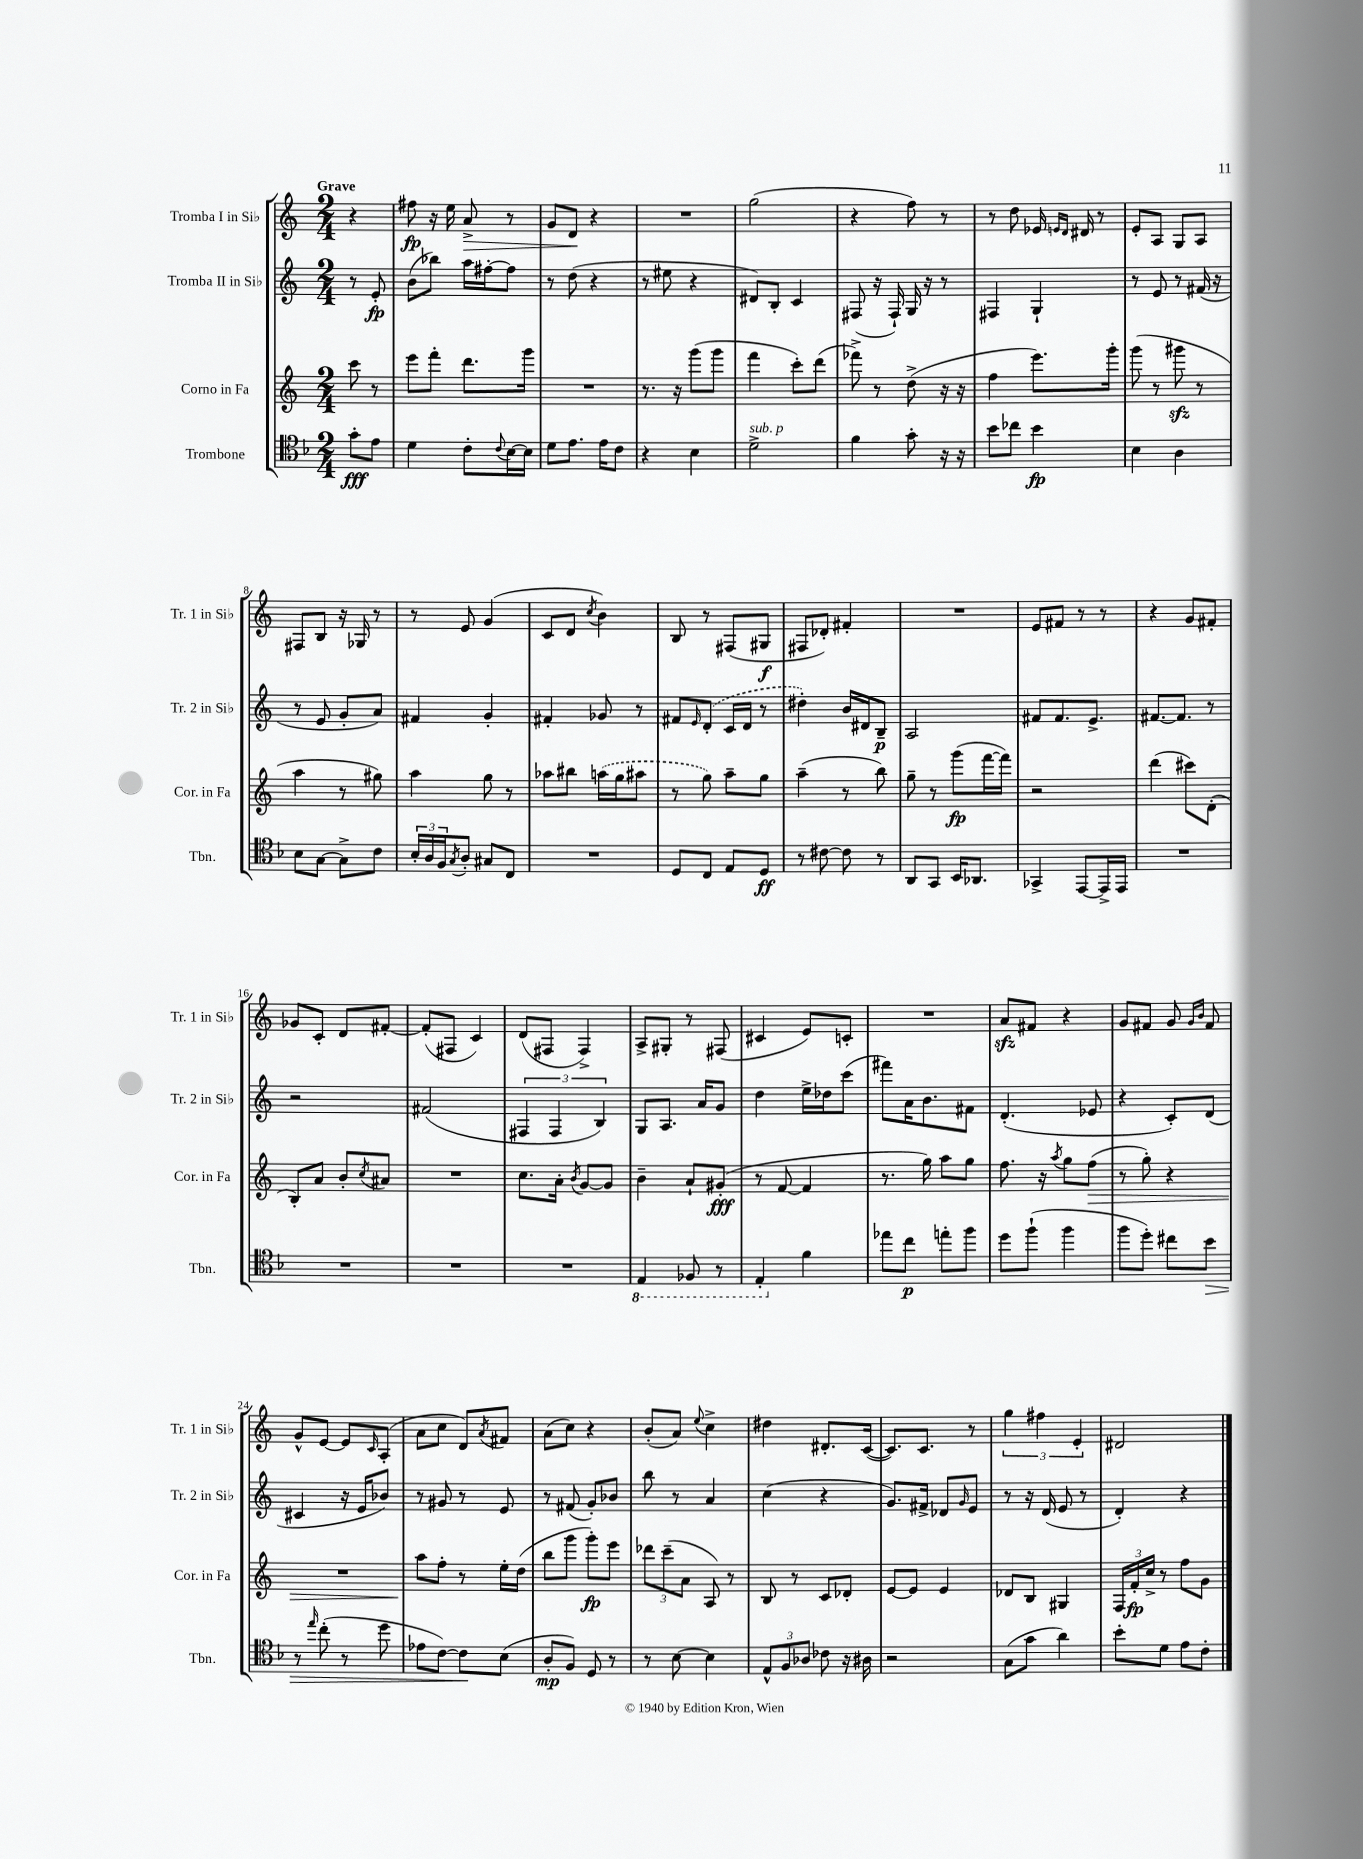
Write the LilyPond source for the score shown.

<<
\new StaffGroup <<
\new Staff = "s0" \with { instrumentName = "Tromba I in Sib" shortInstrumentName = "Tr. 1 in Sib" } {
    \clef treble \key c \major \numericTimeSignature \time 2/4 \partial 4 \tempo "Grave"
    r4 |
    fis''8\fp r16 e''16 a'8->\> r8 |
    g'8 d'8\! r4 |
    R2 |
    g''2( |
    r4 f''8) r8 |
    r8 d''8 ees'16 \grace { e'16 d'16 } dis'16 r8 |
    e'8-. a8 g8 a8 |
    fis8 b8 r16 ges16 r8 |
    r8 e'8 g'4( |
    c'8 d'8 \acciaccatura { c''8 } b'4) |
    b8 r8 fis8( gis8\f |
    fis8 des'8-.) fis'4-. |
    R2 |
    e'8 fis'8 r8 r8 |
    r4 g'8 fis'8-. |
    ges'8 c'8-. d'8 fis'8~-. |
    fis'8-.( fis8 c'4) |
    d'8( fis8 fis4->) |
    a8-> gis8-. r8 fis8( |
    cis'4 e'8) c'8-. |
    R2 |
    a'8\sfz fis'8 r4 |
    g'8 fis'8 g'8 \grace { g'16 b'16 } fis'8 |
    g'8-^ e'8~ e'8 \grace { c'16 } a8-.( |
    a'8 c''8 d'8) \acciaccatura { a'8 } fis'8 |
    a'8( c''8) r4 |
    b'8-.( a'8) \appoggiatura { e''8 } c''4-> |
    dis''4 dis'8.-. c'16~( |
    c'8.) c'8. r8 |
    \tuplet 3/2 { g''4 fis''4 e'4-. } |
    dis'2 \bar "|." |
}
\new Staff = "s1" \with { instrumentName = "Tromba II in Sib" shortInstrumentName = "Tr. 2 in Sib" } {
    \clef treble \key c \major \numericTimeSignature \time 2/4 \partial 4
    r8 e'8-.\fp |
    b'8( bes''8) a''16 fis''16~-. fis''8 |
    r8 d''8( r4 |
    r8 eis''8 r4 |
    dis'8) b8-. c'4 |
    fis8( r16 fis16-!) g16 r16 r8 |
    fis4 g4-! |
    r8 e'8 r8 fis'16( r16 |
    r8 e'8 g'8-. a'8) |
    fis'4 g'4-. |
    fis'4-. ges'8 r8 |
    fis'8 \grace { e'16 } \once \slurDashed d'8-.( c'16 d'16 r8 |
    dis''4-.) b'16 dis'16 b8--\p |
    a2 |
    fis'8 fis'8. e'8.-> |
    fis'8.~ fis'8. r8 |
    r2 |
    fis'2( |
    \tuplet 3/2 { fis4 fis4 b4) } |
    g8 a8. a'16 g'8 |
    d''4 e''16-> des''16 c'''8( |
    fis'''8) a'16 b'8. fis'8 |
    d'4.-.( ees'8 |
    r4 c'8-.) d'8( |
    cis'4 r16 e'16 bes'8) |
    r8 gis'8 r8 e'8 |
    r8 fis'8( g'8-.) bes'8 |
    b''8 r8 a'4 |
    c''4( r4 |
    g'8.) fis'16-> des'8 \grace { g'16 } e'8 |
    r8 r16 d'16( e'8 r8 |
    d'4-.) r4 \bar "|." |
}
\new Staff = "s2" \with { instrumentName = "Corno in Fa" shortInstrumentName = "Cor. in Fa" } {
    \clef treble \key c \major \numericTimeSignature \time 2/4 \partial 4
    c'''8 r8 |
    e'''8 f'''8-. d'''8. g'''16 |
    R2 |
    r8. r16 g'''8( g'''8 |
    f'''4 c'''8-.) d'''8( |
    fes'''8->) r8 d''8->( r16 r16 |
    f''4 e'''8.) g'''16-. |
    g'''8( r8 gis'''8\sfz r8 |
    a''4 r8 gis''8) |
    a''4 g''8 r8 |
    aes''8 bis''8 \once \slurDashed a''16( g''16 ais''8 |
    r8 g''8) a''8-- g''8 |
    a''4--( r8 b''8) |
    g''8-- r8 g'''8\fp( f'''16~ f'''16) |
    r2 |
    d'''4( cis'''8) d'8-.( |
    b8-.) a'8 b'8-. \acciaccatura { c''8 } ais'8 |
    R2 |
    c''8. a'16-. \acciaccatura { b'8 } g'8~ g'8 |
    b'4-- a'8-! gis'8-.\fff( |
    r8 f'8~ f'4 |
    r8. g''16) a''8 g''8 |
    f''8. r16 \acciaccatura { a''8 } g''8 f''8\>( |
    r8 g''8-.) r4 |
    R2 |
    a''8\! f''8-. r8 e''16-. d''16( |
    b''8 g'''8 g'''8-.\fp) e'''8 |
    \tuplet 3/2 { des'''8 c'''8--( a'8 } a8) r8 |
    b8 r8 c'8 des'8-. |
    e'8~ e'8 e'4 |
    des'8 b8 gis4 |
    \tuplet 3/2 { f16 f'16-.\fp c''16-> } r8 f''8 g'8 \bar "|." |
}
\new Staff = "s3" \with { instrumentName = "Trombone" shortInstrumentName = "Tbn." } {
    \clef tenor \key f \major \numericTimeSignature \time 2/4 \partial 4
    g'8-.\fff e'8 |
    d'4 c'8-. \appoggiatura { c'8 } bes16~ bes16 |
    d'8 e'8. e'16 c'8 |
    r4 bes4 |
    d'2->^\markup { \italic "sub. p" } |
    f'4 g'8-. r16 r16 |
    bes'8 ces''8 bes'4\fp |
    bes4 a4 |
    bes8 g8~ g8-> c'8 |
    \tuplet 3/2 { bes16-. a16 f16 } \acciaccatura { g8 } a8-. gis8 c8 |
    R2 |
    d8 c8 e8 d8\ff |
    r8 cis'8~ cis'8 r8 |
    a,8 g,8 bes,16 aes,8. |
    ges,4-> e,8~ e,16-> e,16 |
    R2 |
    R2 |
    R2 |
    R2 |
    \ottava #-1 e,4 fes,8 r8 |
    e,4-. \ottava #0 f'4 |
    ees''8 c''8\p e''8-. f''8 |
    d''8 f''8-!( f''4 |
    f''8 d''8-.) cis''8 bes'8\> |
    r8 \grace { e''16 } c''8-.( r8 d''8 |
    ees'8 c'8~) c'8\! bes8( |
    a8-.\mp f8) d8 r8 |
    r8 bes8~ bes4 |
    \tuplet 3/2 { e8-^ f8 aes8 } ces'8 r16 ais16 |
    r2 |
    g8( g'8 a'4) |
    bes'8-. d'8 e'8 c'8-. \bar "|." |
}
>>
>>
